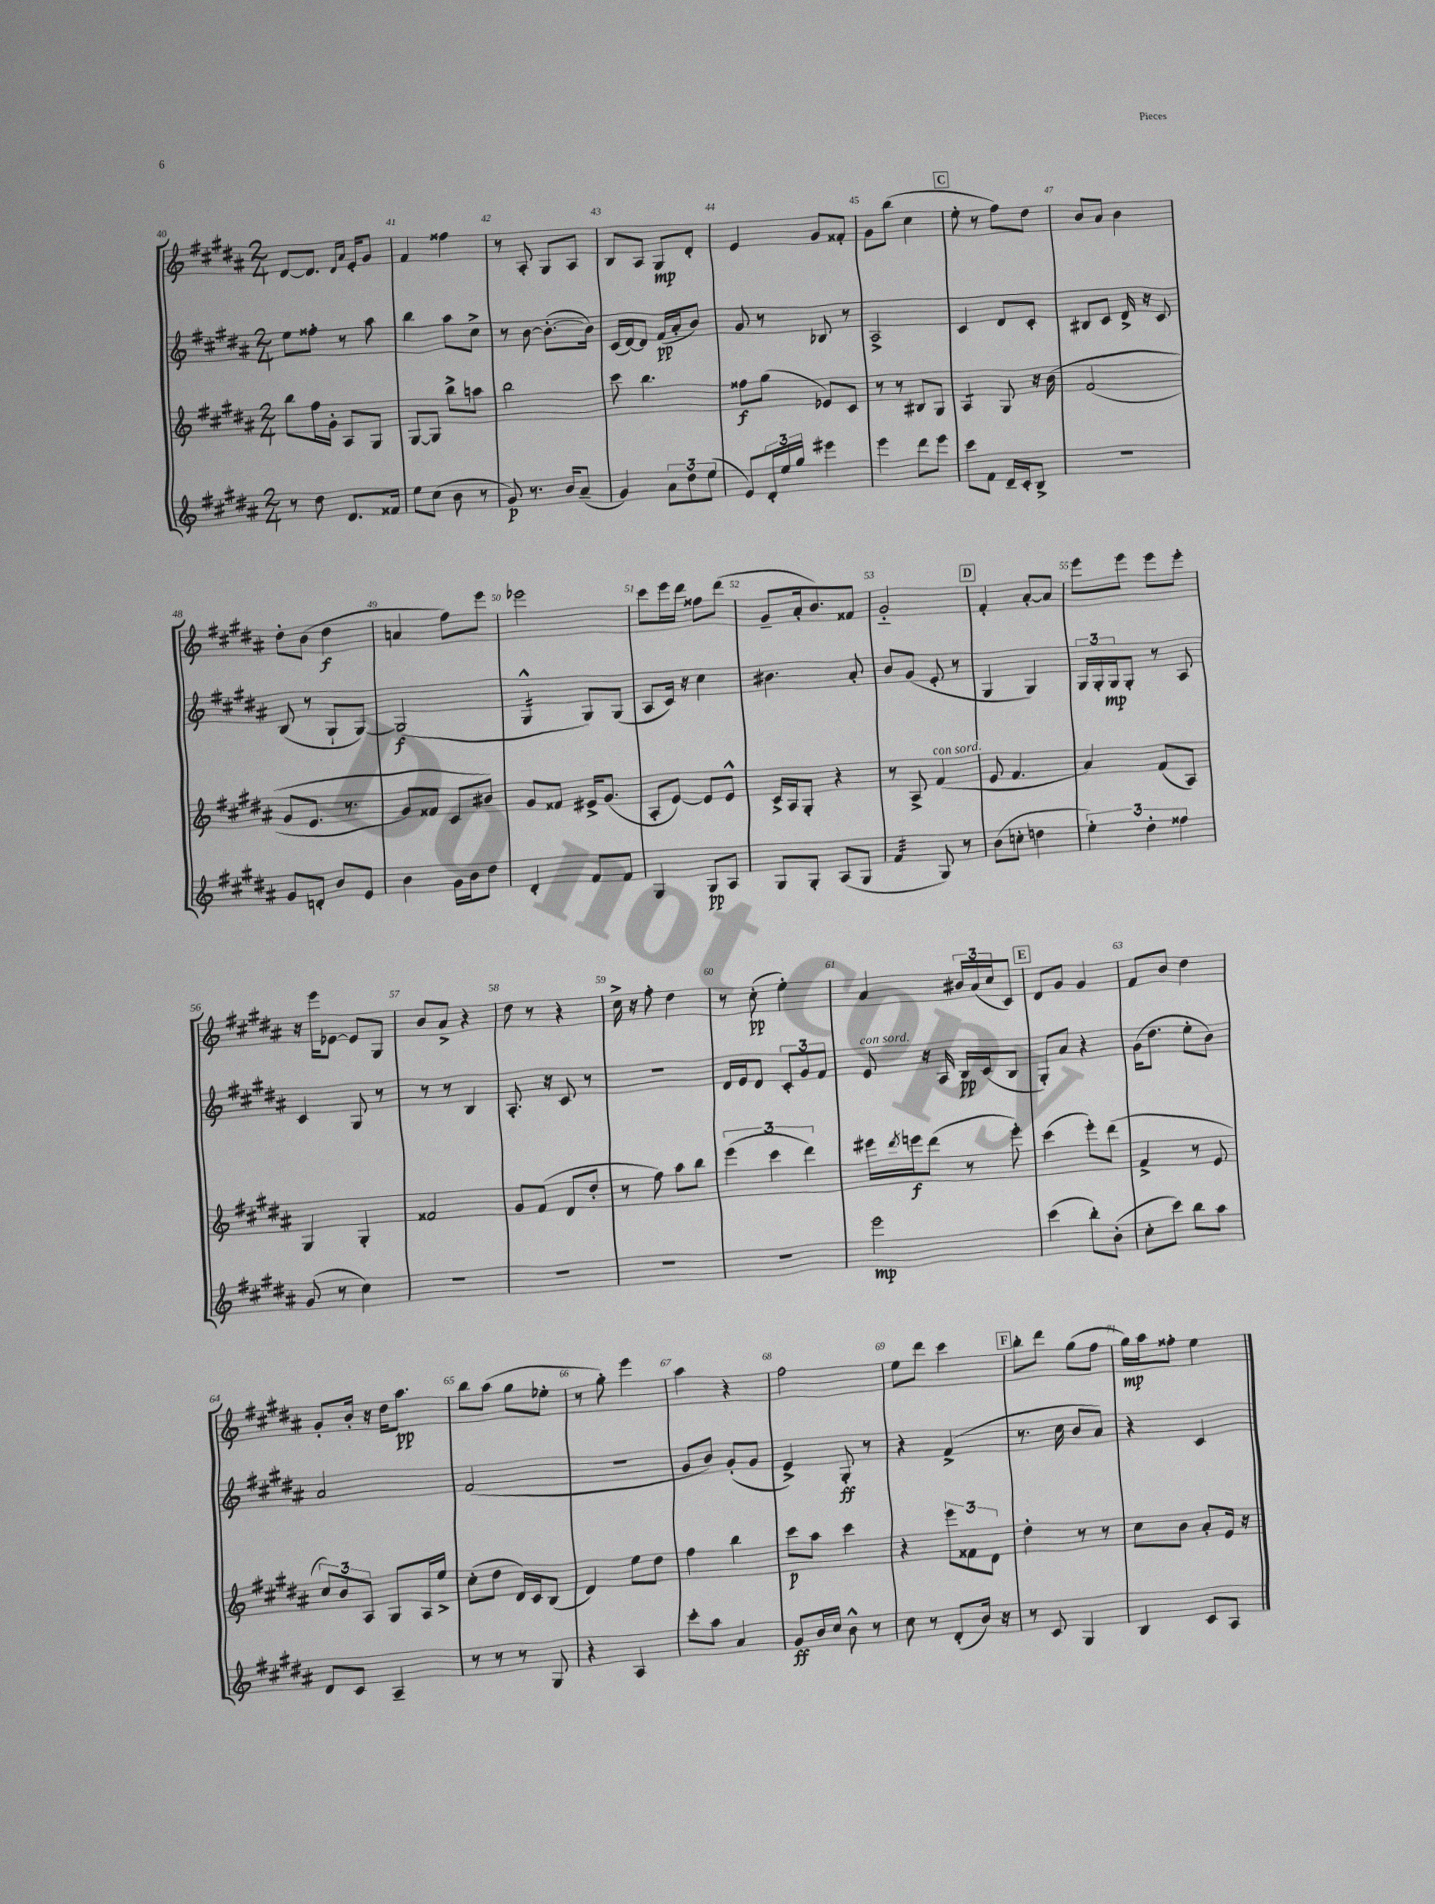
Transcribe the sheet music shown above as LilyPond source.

<<
\new StaffGroup <<
\new Staff = "s0" {
    \clef treble \key b \major \numericTimeSignature \time 2/4
    dis'8~ dis'8. \grace { dis'16 ais'16 } e'16-. gis'8 |
    fis'4 fisis''4 |
    r8 ais8-. gis8 ais8 |
    b8 ais8 gis8\mp dis'8-. |
    e'4 gis'8 fisis'8-. |
    gis'8 b''8( cis''4 |
    \mark \markup { \box "C" } e''8-. r8 fis''8) dis''8 |
    b'8 ais'8 b'4 |
    dis''8-. b'8( dis''4\f |
    a'4 fis''8) e'''8 |
    ees'''2 |
    cis'''8 e'''16 dis'''16 fisis''8 dis'''8( |
    gis'8-- ais'16-. b'8.) fisis'8 |
    gis'2-_ |
    \mark \markup { \box "D" } fis'4-. ais'8~-. ais'8 |
    e'''8 e'''8 e'''8 e'''8-. |
    r16 e'''16 ees'8~ ees'8 gis8 |
    b'8 ais'8-> r4 |
    dis''8 r8 r4 |
    cis''16-> r16 fis''8-. dis''4 |
    r8 cis''8-.\pp( e''4-.) |
    ais'4 \tuplet 3/2 { bis'16 ais'16( cis''16 } cis'8) |
    \mark \markup { \box "E" } dis'8 gis'8 gis'4 |
    fis'8 b'8 dis''4 |
    gis'8-. b'16-. r16 dis''16 ais''8.\pp |
    b''8 ais''8( gis''8 ees''8-. |
    r8 gis''8-.) e'''4 |
    ais''4 r4 |
    fis''2 |
    e''8 dis'''8 cis'''4 |
    \mark \markup { \box "F" } b''8-. dis'''8 gis''8( fis''8 |
    gis''16\mp) ais''16 fisis''8-. e''4 \bar "|." |
}
\new Staff = "s1" {
    \clef treble \key b \major \numericTimeSignature \time 2/4
    e''8 fisis''8-. r8 ais''8 |
    b''4 ais''8 cis''8-> |
    r8 b'8~ b'8.~-.( b'16) |
    cis'16( dis'16~) dis'8 fis'16\pp( ais'16-. b'8) |
    gis'8 r8 bes8 r8 |
    ais2-> |
    \mark \markup { \box "C" } cis'4 dis'8 cis'8-. |
    bis8 cis'8 dis'16-> r16 cis'8 |
    b8( r8 gis8-! gis8~) |
    gis2\f( |
    gis4:16-^ gis8) gis8( |
    ais8 cis'16) r16 cis''4 |
    bis'4. ais'8-. |
    b'8 gis'8( e'8-. r8 |
    \mark \markup { \box "D" } gis4 gis4) |
    \tuplet 3/2 { gis16 gis16-. gis16\mp } gis8-. r8 ais8 |
    cis'4 gis8 r8 |
    r8 r8 b4 |
    ais8.-. r16 cis'8 r8 |
    R2 |
    dis'16 e'16 dis'8 \tuplet 3/2 { cis'8-. gis'8 fis'8 } |
    e'8^\markup { \italic "con sord." } r16 ais16 b16\pp cis'16( b8 |
    \mark \markup { \box "E" } gis8-.) ais'8 r4 |
    gis'16( dis''8. e''8-. b'8) |
    ais'2 |
    fis'2( |
    R2 |
    gis'8 b'8) gis'8-.( gis'8 |
    e'4->) gis8-.\ff r8 |
    r4 fis'4->( |
    \mark \markup { \box "F" } r8. cis''16 b'8 ais'8) |
    r4 cis'4 \bar "|." |
}
\new Staff = "s2" {
    \clef treble \key b \major \numericTimeSignature \time 2/4
    b''8 fis''16 gis'16-. ais8 gis8 |
    gis8~ gis8 b''8-> a''8 |
    b''2 |
    cis'''8 b''4. |
    fisis''8\f gis''8( ees'8) cis'8 |
    r8 r8 bis8 gis8 |
    \mark \markup { \box "C" } ais4:8 gis8 r16 b'16\( |
    fis'2( |
    gis'8 e'8. r8. |
    gis'8) fisis'8 cis'8 bis'8\) |
    gis'8 fisis'8 eis'16-> gis'8.( |
    ais8-. e'8~) e'8 e'8-^ |
    cis'16-> ais16 gis8-. r4 |
    r8 ais8-> fis'4^\markup { \italic "con sord." }( |
    \mark \markup { \box "D" } e'8 fis'4. |
    ais'4) fis'8( ais8) |
    gis4 gis4-. |
    fisis'2 |
    gis'8 fis'8( dis'8 dis''8-. |
    r8 fis''8) ais''8 b''8 |
    \tuplet 3/2 { e'''4( cis'''4 dis'''4) } |
    eis'''16 \acciaccatura { dis'''8 } e'''16\f dis'''8( r8 e'''8-.) |
    \mark \markup { \box "E" } cis'''4( e'''8-.) dis'''8( |
    fis'4-> r8 e'8 |
    \tuplet 3/2 { cis''8) b'8 ais8 } gis8 ais16 e''16-> |
    cis''8-.( dis''8 dis'16) cis'16 b8( |
    dis'4) e''8 dis''8 |
    fis''4 b''4 |
    cis'''8\p ais''8 cis'''4 |
    r4 \tuplet 3/2 { e'''8 fisis'8 dis'8 } |
    \mark \markup { \box "F" } dis''4-. r8 r8 |
    cis''8 b'8 ais'8-. e'16 r16 \bar "|." |
}
\new Staff = "s3" {
    \clef treble \key b \major \numericTimeSignature \time 2/4
    r8 dis''8 dis'8. fisis'16 |
    e''8 cis''8( b'8 r8 |
    gis'8\p) r8. b'16 ais'8--( |
    gis'4) \tuplet 3/2 { ais'8 dis''8 e''8( } |
    e'8) \tuplet 3/2 { dis'16-. e''16 gis''16 } eis'''4 |
    e'''4 dis'''8 e'''8 |
    \mark \markup { \box "C" } cis'''8 fis'8 dis'16-- cis'16-. b8-> |
    r2 |
    gis'8 d'8-. b'8 e'8 |
    b'4 gis'16 b'16 dis''8 |
    dis'4-. fis'8 fis'8 |
    gis4 gis8\pp ais8 |
    gis8 gis8-. ais8( gis8 |
    fis'4:32 gis8) r8 |
    \mark \markup { \box "D" } b'8( c''8-. d''4 |
    \tuplet 3/2 { e''4-.) dis''4-. fisis''4 } |
    gis'8( r8 cis''4) |
    R2 |
    R2 |
    R2 |
    R2 |
    e'''2\mp |
    \mark \markup { \box "E" } cis'''4( b''8-.) b'8-.( |
    cis''8-. cis'''8) b''8 ais''8 |
    dis'8 cis'8 ais4-- |
    r8 r8 r8 gis8 |
    r4 ais4 |
    cis'''8-. ais''8 ais'4 |
    gis'8\ff b'16 cis''16 b'8-^ r8 |
    cis''8 r8 dis'8-.( b'16) r16 |
    \mark \markup { \box "F" } r8 cis'8 gis4 |
    b4 cis'8 ais8 \bar "|." |
}
>>
>>
\layout { \context { \Score currentBarNumber = #40 \override BarNumber.break-visibility = ##(#f #t #t) barNumberVisibility = #all-bar-numbers-visible } }
